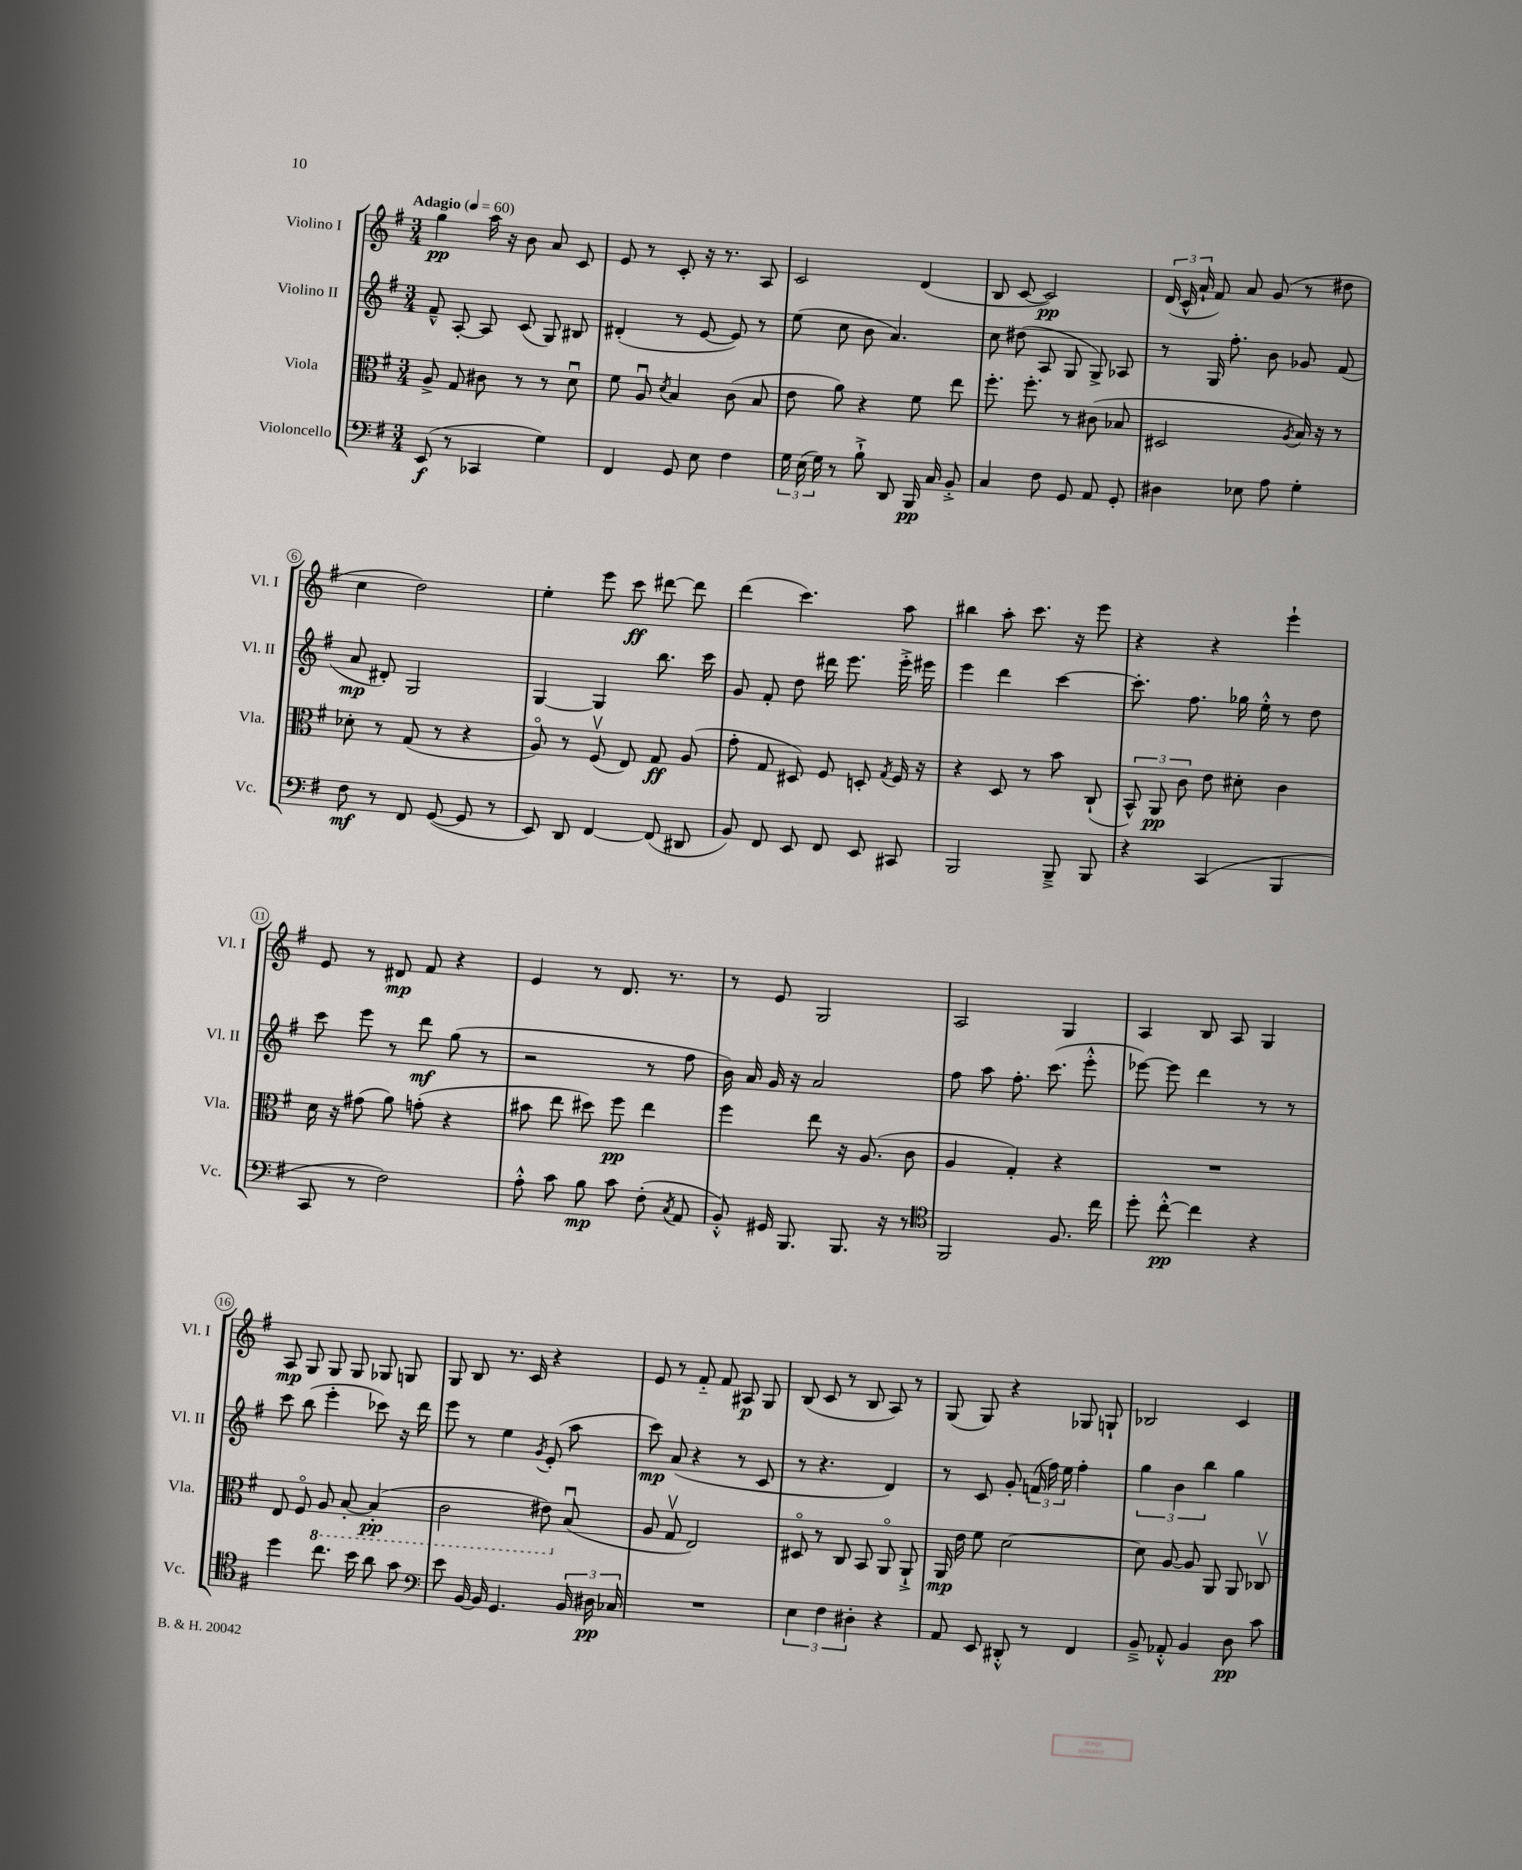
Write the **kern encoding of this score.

**kern	**kern	**kern	**kern
*staff4	*staff3	*staff2	*staff1
*clefF4	*clefC3	*clefG2	*clefG2
*k[f#]	*k[f#]	*k[f#]	*k[f#]
*M3/4	*M3/4	*M3/4	*M3/4
*MM60	*MM60	*MM60	*MM60
(8EE	8A^	8f#~^^	4gg
8r	8G	[8A'	.
4CC-	8c#	8A]	16aa
.	.	.	16r
.	8r	(8c	8b
4G)	8r	8G)	8a
.	8du	8B#	8c
=	=	=	=
4FF#	8f#	(4d#'	8e
.	8Au	.	8r
.	8qd	.	.
8GG	4B	8r	8c'
8E	.	[8e	16r
.	.	.	8.r
4F#	(8c	8e])	.
.	8B	8r	8A
=	=	=	=
24G	8e	(8ee	2c
(24E	.	.	.
24G)	.	.	.
8r	8a)	8cc	.
8B`^	4r	8b	.
8DD	.	4.a)	.
16BBB	8f#	.	(4d
16C	.	.	.
8BB'^	8ee	.	.
=	=	=	=
4C	8.ff#'	8cc	8B
.	.	(8dd#	[8c
.	8.ff#'	.	.
8F#	.	8A	2c])
8GG	8r	8G	.
8AA	(8c#	8G^)	.
8GG'	8B-	8A-	.
=	=	=	=
4D#	2D#	8r	(24d
.	.	.	24c^^
.	.	.	24a`
.	.	16G	8f#)
.	.	8.ff#'	.
8E-	.	.	8a
8A	.	8b	(8g
.	8qA	.	.
4G'	16B)	8g-	8r
.	16r	.	.
.	8r	(8f#	8dd#
=	=	=	=
8F#	8d-'	8a	4cc
8r	8r	8d#')	.
8FF#	(8G	2G	2dd)
([8GG	8r	.	.
8GG]	4r	.	.
8r	.	.	.
=	=	=	=
8EE)	8Ao)	[4G	4ee'
8DD	8r	.	.
[4FF#	(8F#v	4G]	8eee
.	8E)	.	8ccc
(8FF#]	8G	8.bb	[8ddd#
8DD#	(8A	.	8ddd#]
.	.	16ccc	.
=	=	=	=
8BB)	8g'	8g	(4ddd
8FF#	8G	8f#'	.
8EE	8D#)	8dd	4.ccc)
8FF#	8F#	16ddd#	.
.	.	8.eee	.
8EE	8D'	.	.
.	8qG	.	.
8CC#	16F#	16eee'^	8aa
.	16r	16eee#	.
=	=	=	=
2BBB	4r	4eee	4bb#
.	8D	4ddd	8aa'
.	8r	.	8.ccc
8BBB~^	8b	[4ccc	.
.	.	.	16r
8BBB	(8C`	.	8eee
=	=	=	=
4r	12BB^^)	8.ccc']	4r
.	12AA	.	.
.	12c	.	.
.	.	8.ff#	.
(4CC	8e	.	4r
.	8d#'	16gg-	.
.	.	16ee'^^	.
4BBB	4c	8r	4eee`
.	.	8dd	.
=	=	=	=
8CC	16d	8ccc	8e
.	16r	.	.
8r	(8g#	8eee	8r
2F#)	8a)	8r	8d#
.	(8g'	8ddd	8f#
.	4r	(8gg	4r
.	.	8r	.
=	=	=	=
8A'^^	8b#	2r	4e
8c	8ee	.	.
8B	8dd#)	.	8r
8c	8ff#	.	8.d
(8F#'	4ee	8r	.
.	.	.	8.r
8qC	.	.	.
8AA	.	8ff#	.
=	=	=	=
8BB'^^)	4ff#	16b)	8r
.	.	16a	.
16GG#	.	16g	8e
8.BBB	.	16r	.
.	8ee	2a	2G
8.BBB	16r	.	.
.	(8.A	.	.
16r	.	.	.
8r	8c	.	.
=	=	=	=
*clefC4	*	*	*
2FF#	4A	8ff#	2A
.	.	8aa	.
.	4G')	8.ff#'	.
.	.	(8.ccc	.
8.F#	4r	.	4G
.	.	8eee'^^	.
16cc	.	.	.
=	=	=	=
8dd'	2.r	[8eee-)	4A
[8cc'^^	.	8eee-]	.
4cc]	.	4ddd	8B
.	.	.	8A
4r	.	8r	4G
.	.	8r	.
=	=	=	=
4dd	8E	8ccc	8A
.	8F#o	(8bb	8G
8.cc	8AA	4eee'	8G
.	[8BB'	.	8G
16b	.	.	.
8a	(4BB']	8ccc-)	8G-
8g	.	16r	8G
.	.	16ddd	.
=	=	=	=
*clefF4	*	*	*
8e	2C	8eee	8G
[16BB	.	8r	8B
16BB]	.	.	.
4.GG	.	4ee	8.r
.	.	.	16c
.	.	8qg	.
.	8E#)	(8e'	4r
24BB	(8Bu	8aa	.
24D#	.	.	.
24C-	.	.	.
=	=	=	=
2.r	8A	8ccc)	8e
.	8Gv	(8a	8r
.	2E)	4r	8f#'~
.	.	.	8f#
.	.	8r	8A#
.	.	8c	8G
=	=	=	=
6E	8D#o	8r	(8B
.	8r	4.r	8c
6F#	.	.	.
.	8C	.	8r
6D#'	.	.	.
.	8BB	.	8B
4r	8AAo	4d)	8A)
.	8AA`^	.	8r
=	=	=	=
8AA	16AA	8r	(8G
.	16e	.	.
8EE	8f#	8c	8G)
8DD#'^^	[2d	8g'	4r
8r	.	(24f	.
.	.	24ff#)	.
.	.	24ee	.
4FF#	.	4ff#'	8G-
.	.	.	8G`
=	=	=	=
8BB~^	8d]	6gg	2B-
8AA-'^^	[8A	.	.
.	.	6b	.
4BB	8A]	.	.
.	.	6bb	.
.	8AA	.	.
8D	8AA	4gg	4c
8c	8C-v	.	.
==	==	==	==
*-	*-	*-	*-
